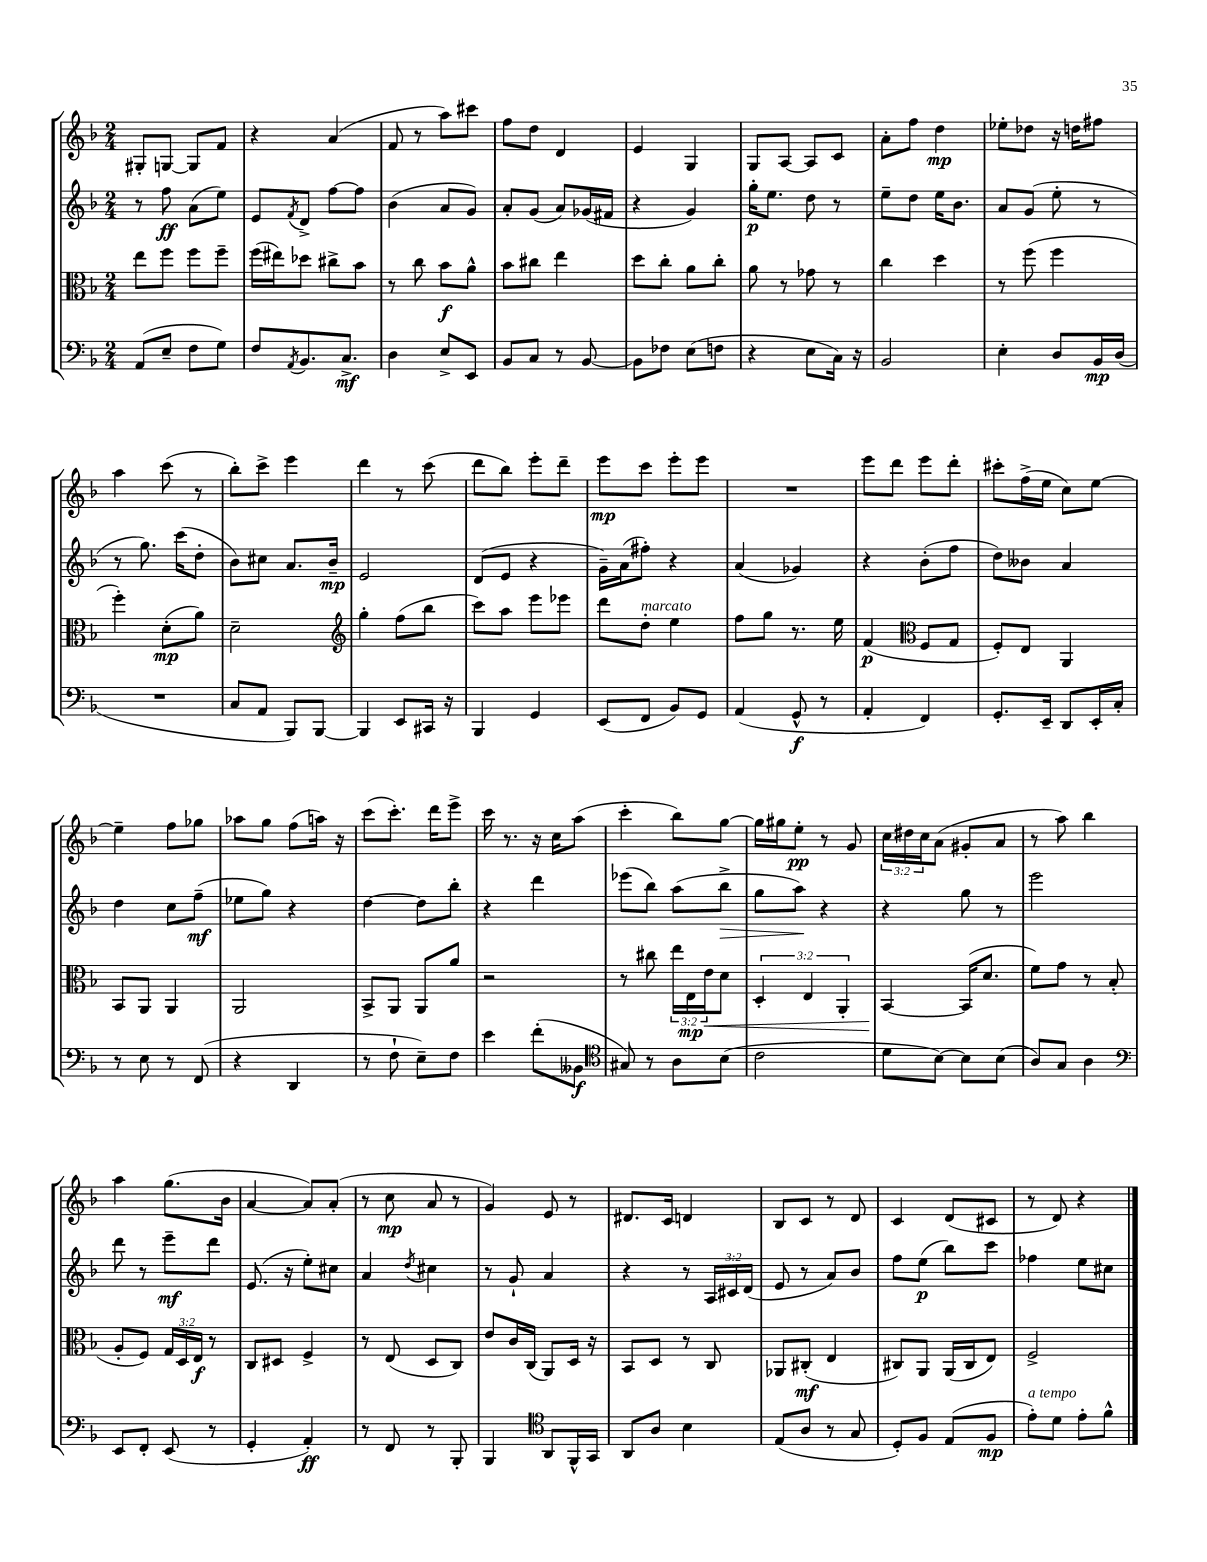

**kern	**dynam	**kern	**dynam	**kern	**dynam	**kern	**dynam
*part4	*part4	*part3	*part3	*part2	*part2	*part1	*part1
*staff4	*staff4	*staff3	*staff3	*staff2	*staff2	*staff1	*staff1
*clefF4	*	*clefC3	*	*clefG2	*	*clefG2	*
*k[b-]	*	*k[b-]	*	*k[b-]	*	*k[b-]	*
*M2/4	*	*M2/4	*	*M2/4	*	*M2/4	*
=60	=60	=60	=60	=60	=60	=60	=60
(8AA/L	.	8ee\L	.	8r	.	8G#X'/L	.
8E~/J	.	8ff\J	.	8ff\	ff	[8Gn/J	.
8F\L	.	8ff\L	.	(8a\L	.	8G/L]	.
8G\J)	.	8ff~\J	.	8ee\J)	.	8f/J	.
=61	=61	=61	=61	=61	=61	=61	=61
8F/L	.	(16ff\LL	.	8e/L	.	4r	.
.	.	16ee#X\J)	.	.	.	.	.
8qAA/	.	.	.	8qf/	.	.	.
8.BB-/	.	8dd-X\J	.	8d^/J	.	.	.
.	.	8cc#X^\L	.	[8ff\L	.	(4a/	.
8.C^/J	mf	.	.	.	.	.	.
.	.	8b-\J	.	8ff\J]	.	.	.
=62	=62	=62	=62	=62	=62	=62	=62
4D\	.	8r	.	(4b-\	.	8f/	.
.	.	8cc\	.	.	.	8r	.
8E^/L	.	8b-\L	f	8a/L	.	8aa\L)	.
8EE/J	.	8a^^\J	.	8g/J)	.	8ccc#X\J	.
=63	=63	=63	=63	=63	=63	=63	=63
8BB-/L	.	8b-\L	.	8a'/L	.	8ff\L	.
8C/J	.	8cc#X\J	.	(8g/J	.	8dd\J	.
8r	.	4ee\	.	8a/L)	.	4d/	.
[8BB-/	.	.	.	(16g-X/L	.	.	.
.	.	.	.	16f#X/JJ	.	.	.
=64	=64	=64	=64	=64	=64	=64	=64
8BB-\L]	.	8dd\L	.	4r	.	4e/	.
8F-X\J	.	8cc'\J	.	.	.	.	.
(8E\L	.	8a\L	.	4g/)	.	4G/	.
8Fn\J	.	8cc'\J	.	.	.	.	.
=65	=65	=65	=65	=65	=65	=65	=65
4r	.	8a\	.	16gg'\KL	p	8G/L	.
.	.	.	.	8.ee\J	.	.	.
.	.	8r	.	.	.	[8A/J	.
8E\L	.	8g-X\	.	8dd\	.	8A/L]	.
16C\Jk)	.	8r	.	8r	.	8c/J	.
16r	.	.	.	.	.	.	.
=66	=66	=66	=66	=66	=66	=66	=66
2BB-/	.	4cc\	.	8ee~\L	.	8a'\L	.
.	.	.	.	8dd\J	.	8ff\J	.
.	.	4dd\	.	16ee\KL	.	4dd\	mp
.	.	.	.	8.b-\J	.	.	.
=67	=67	=67	=67	=67	=67	=67	=67
4E'\	.	8r	.	8a/L	.	8ee-X'\L	.
.	.	(8ff\	.	(8g/J	.	8dd-X\J	.
8D/L	.	4ff\	.	8ee'\	.	16r	.
.	.	.	.	.	.	16ddn\KL	.
16BB-/L	mp	.	.	8r	.	8ff#X\J	.
(16D/JJ	.	.	.	.	.	.	.
!!LO:LB:g=z
=68	=68	=68	=68	=68	=68	=68	=68
2r	.	4ff'\)	.	8r	.	4aa\	.
.	.	.	.	8.gg\)	.	.	.
.	.	(8d'\L	mp	.	.	(8ccc\	.
.	.	.	.	(16ccc\KL	.	.	.
.	.	8a\J)	.	8dd'\J	.	8r	.
=69	=69	=69	=69	=69	=69	=69	=69
8C/L	.	2d~\	.	8b-\L)	.	8bb-'\L)	.
8AA/J	.	.	.	8cc#X\J	.	8ccc^\J	.
8BBB-/L)	.	.	.	8.a/L	.	4eee\	.
[8BBB-/J	.	.	.	.	.	.	.
.	.	.	.	16b-~/Jk	mp	.	.
=70	=70	=70	=70	=70	=70	=70	=70
*	*	*clefG2	*	*	*	*	*
4BBB-/]	.	4gg'\	.	2e/	.	4ddd\	.
8EE/L	.	(8ff\L	.	.	.	8r	.
16CC#X/Jk	.	8bb-\J	.	.	.	(8ccc\	.
16r	.	.	.	.	.	.	.
=71	=71	=71	=71	=71	=71	=71	=71
4BBB-/	.	8ccc\L)	.	(8d/L	.	8ddd\L	.
.	.	8aa\J	.	8e/J	.	8bb-\J)	.
4GG/	.	8eee\L	.	4r	.	8eee'\L	.
.	.	8eee-X\J	.	.	.	8ddd~\J	.
=72	=72	=72	=72	=72	=72	=72	=72
(8EE/L	.	8ddd\L	.	16g~\LL)	.	8eee\L	mp
.	.	.	.	(16a\J	.	.	.
!	!	!LO:TX:a:i:t=marcato	!	!	!	!	!
8FF/J	.	8dd'\J	.	8ff#X'\J)	.	8ccc\J	.
8BB-/L)	.	4ee\	.	4r	.	8eee'\L	.
8GG/J	.	.	.	.	.	8eee\J	.
=73	=73	=73	=73	=73	=73	=73	=73
(4AA/	.	8ff\L	.	(4a/	.	2r	.
.	.	8gg\J	.	.	.	.	.
8GG^^/	f	8.r	.	4g-X/)	.	.	.
8r	.	.	.	.	.	.	.
.	.	16ee\	.	.	.	.	.
=74	=74	=74	=74	=74	=74	=74	=74
4AA'/	.	(4f/	p	4r	.	8eee\L	.
.	.	.	.	.	.	8ddd\J	.
*	*	*clefC3	*	*	*	*	*
4FF/)	.	8F/L	.	(8b-'\L	.	8eee\L	.
.	.	8G/J	.	8ff\J	.	8ddd'\J	.
=75	=75	=75	=75	=75	=75	=75	=75
8.GG'/L	.	8F'/L)	.	8dd\L)	.	8ccc#X'\L	.
.	.	8E/J	.	8b--X\J	.	(16ff^\L	.
16EE~/Jk	.	.	.	.	.	16ee\JJ	.
8DD/L	.	4AA/	.	4a/	.	8cc\L)	.
16EE'/L	.	.	.	.	.	[8ee\J	.
16C'/JJ	.	.	.	.	.	.	.
!!LO:LB:g=z
=76	=76	=76	=76	=76	=76	=76	=76
8r	.	8BB-/L	.	4dd\	.	4ee~\]	.
8E\	.	8AA/J	.	.	.	.	.
8r	.	4AA/	.	8cc\L	.	8ff\L	.
(8FF/	.	.	.	(8ff~\J	mf	8gg-X\J	.
=77	=77	=77	=77	=77	=77	=77	=77
4r	.	2AA/	.	8ee-X\L	.	8aa-X\L	.
.	.	.	.	8gg\J)	.	8gg\J	.
4DD/	.	.	.	4r	.	(8ff\L	.
.	.	.	.	.	.	16aan\Jk)	.
.	.	.	.	.	.	16r	.
=78	=78	=78	=78	=78	=78	=78	=78
8r	.	8BB-^/L	.	[4dd\	.	(8ccc\L	.
8F`\	.	8AA/J	.	.	.	8.ccc'\J)	.
8E~\L)	.	8AA/L	.	8dd\L]	.	.	.
.	.	.	.	.	.	16ddd\KL	.
8F\J	.	8a/J	.	8bb-'\J	.	8eee^\J	.
=79	=79	=79	=79	=79	=79	=79	=79
4e\	.	2r	.	4r	.	16ccc\	.
.	.	.	.	.	.	8.r	.
(8f'\L	.	.	.	4ddd\	.	16r	.
.	.	.	.	.	.	16cc\KL	.
8BB--X\J	f	.	.	.	.	(8aa\J	.
=80	=80	=80	=80	=80	=80	=80	=80
*clefC4	*	*	*	*	*	*	*
8G#X/)	.	8r	.	(8eee-X\L	.	4ccc'\	.
8r	.	8cc#X\	.	8bb-\J)	.	.	.
8A\L	.	24ee\LL	.	(8aa\L	.	8bb-\L)	.
.	.	24E\	mp	.	.	.	.
!	!	!	!LO:HP:b	!	!	!	!
.	.	24e\J	<	.	.	.	.
!	!	!	!	!	!LO:HP:b	!	!
(8B-\J	.	8d\J	.	8bb-^\J	>	[8gg\J	.
=81	=81	=81	=81	=81	=81	=81	=81
2c\	.	6D'/	.	8gg\L	.	16gg\LL]	.
.	.	.	.	.	.	16gg#X\J	.
.	.	.	.	8aa\J)	.	8ee'\J	pp
.	.	6E/	.	.	.	.	.
.	.	.	.	4r	]	8r	.
.	.	6AA'/	.	.	.	.	.
.	.	.	.	.	.	8g/	.
=82	=82	=82	=82	=82	=82	=82	=82
8d\L	.	[4BB-/	.	4r	.	24cc\LL	.
.	.	.	.	.	.	24dd#X\	.
.	.	.	.	.	.	24cc\J	.
[8B-\J)	.	.	.	.	.	(8a\J	.
8B-\L]	.	(16BB-/KL]	[	8gg\	.	8g#X'/L	.
.	.	8.d/J	.	.	.	.	.
(8B-\J	.	.	.	8r	.	8a/J	.
=83	=83	=83	=83	=83	=83	=83	=83
8A/L)	.	8f\L)	.	2eee\	.	8r	.
8G/J	.	8g\J	.	.	.	8aa\)	.
4A\	.	8r	.	.	.	4bb-\	.
.	.	(8B-'/	.	.	.	.	.
!!LO:LB:g=z
=84	=84	=84	=84	=84	=84	=84	=84
*clefF4	*	*	*	*	*	*	*
8EE/L	.	8A'/L	.	8ddd\	.	4aa\	.
8FF'/J	.	8F/J)	.	8r	.	.	.
(8EE/	.	24G/LL	.	8eee~\L	mf	(8.gg\L	.
.	.	24D/	.	.	.	.	.
.	.	24E/JJ	f	.	.	.	.
8r	.	8r	.	8ddd\J	.	.	.
.	.	.	.	.	.	16b-\Jk	.
=85	=85	=85	=85	=85	=85	=85	=85
4GG'/	.	8C/L	.	(8.e/	.	[4a/	.
.	.	8D#X/J	.	.	.	.	.
.	.	.	.	16r	.	.	.
4AA'/)	ff	4F^/	.	8ee'\L)	.	8a/L])	.
.	.	.	.	8cc#X\J	.	(8a'/J	.
=86	=86	=86	=86	=86	=86	=86	=86
8r	.	8r	.	4a/	.	8r	.
8FF/	.	(8E/	.	.	.	8cc\	mp
.	.	.	.	8qdd/	.	.	.
8r	.	8D/L	.	4cc#X\	.	8a/	.
8BBB-'/	.	8C/J)	.	.	.	8r	.
=87	=87	=87	=87	=87	=87	=87	=87
4BBB-/	.	8e/L	.	8r	.	4g/)	.
.	.	16c/L	.	8g`/	.	.	.
.	.	(16C/JJ	.	.	.	.	.
*clefC4	*	*	*	*	*	*	*
8AA/L	.	8AA/L)	.	4a/	.	8e/	.
16FF^^/L	.	16D/Jk	.	.	.	8r	.
16GG/JJ	.	16r	.	.	.	.	.
=88	=88	=88	=88	=88	=88	=88	=88
8AA/L	.	8BB-/L	.	4r	.	8.d#X/L	.
8A/J	.	8D/J	.	.	.	.	.
.	.	.	.	.	.	16c/Jk	.
4B-\	.	8r	.	8r	.	4dn/	.
.	.	8C/	.	24A/LL	.	.	.
.	.	.	.	24c#X/	.	.	.
.	.	.	.	(24d/JJ	.	.	.
=89	=89	=89	=89	=89	=89	=89	=89
(8E/L	.	8AA-X/L	.	8e/	.	8B-/L	.
8A/J	.	(8C#X'/J	mf	8r	.	8c/J	.
8r	.	4E/	.	8a/L)	.	8r	.
8G/	.	.	.	8b-/J	.	8d/	.
=90	=90	=90	=90	=90	=90	=90	=90
8D'/L)	.	8C#X/L)	.	8ff\L	.	4c/	.
8F/J	.	8AA/J	.	(8ee\J	p	.	.
(8E/L	.	(16AA/LL	.	8bb-\L)	.	(8d/L	.
.	.	16C#/J	.	.	.	.	.
8F/J	mp	8E/J)	.	8ccc\J	.	8c#X/J	.
=91	=91	=91	=91	=91	=91	=91	=91
!LO:TX:a:i:t=a tempo	!	!	!	!	!	!	!
8e'\L)	.	2F^/	.	4ff-X\	.	8r	.
8d\J	.	.	.	.	.	8d/)	.
8e'\L	.	.	.	8ee\L	.	4r	.
8f^^\J	.	.	.	8cc#X\J	.	.	.
==	==	==	==	==	==	==	==
*-	*-	*-	*-	*-	*-	*-	*-
